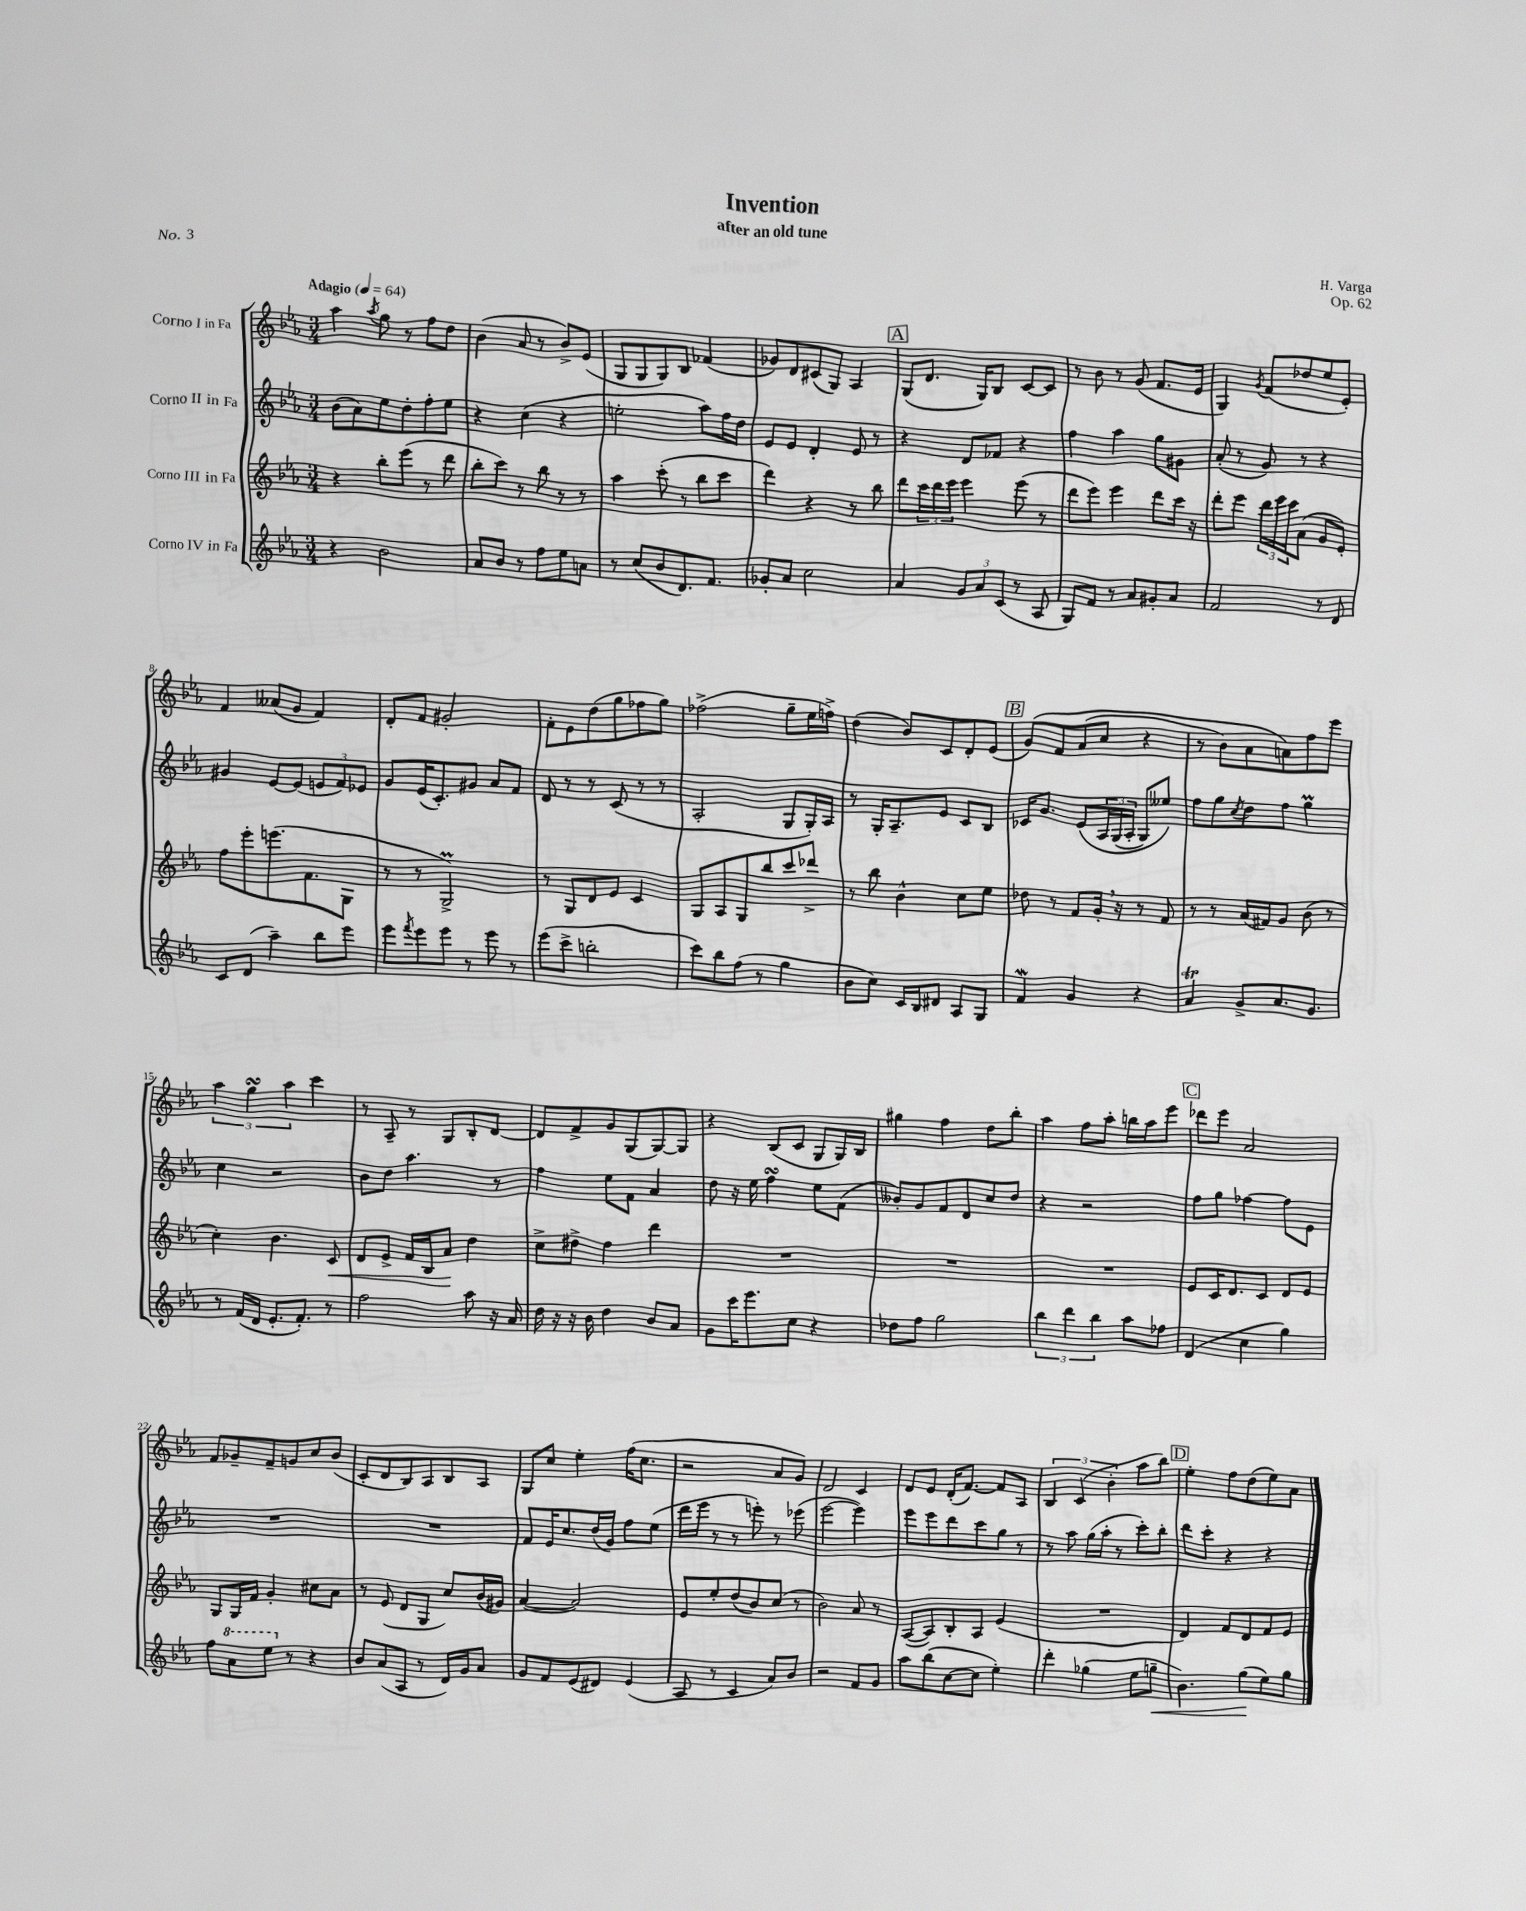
\header { title = "Invention" composer = "H. Varga" subtitle = "after an old tune" opus = "Op. 62" piece = "No. 3" }
<<
\new StaffGroup <<
\new Staff = "s0" \with { instrumentName = "Corno I in Fa" } {
    \clef treble \key ees \major \numericTimeSignature \time 3/4 \tempo "Adagio" 4 = 64
    aes''4 \acciaccatura { aes''8 } g''8 r8 f''8 d''8 |
    bes'4( aes'8 r8 bes'8->) ees'8( |
    g8 g8 g8) bes8 fes'4( |
    ges'8) d'8 cis'8( g8) aes4 |
    \mark \markup { \box "A" } g8( d'8. g16) bes8 c'8~ c'8 |
    r8 bes'8 r8 g'8( f'8. ees'16 |
    g4) \acciaccatura { g'8 } f'8( des''8 ees''8 ees'8-.) |
    f'4 aeses'8( g'8 f'4) |
    d'8-. f'8 gis'2-. |
    f'8-. ees'8 d''8( g''8 fes''8 g''8) |
    fes''2->( g''8-- ees''16 f''16->) |
    d''4( bes'8) c'8 d'8-. ees'8( |
    \mark \markup { \box "B" } g'8)\( f'8 aes'8( c''8 r4 |
    r8 bes'8) aes'8 a'8\) f''8 ees'''8 |
    \tuplet 3/2 { aes''4 g''4\turn aes''4 } c'''4 |
    r8 aes8-- r8 g8 bes8-. d'8~ |
    d'8 f'8-> g'8 g8( g8~) g8 |
    r4 bes8( c'8 g8 g16) bes16 |
    gis''4 f''4 d''8 bes''8-. |
    aes''4 f''8 aes''8-. b''16 aes''16 ees'''8 |
    \mark \markup { \box "C" } des'''8 ees'''8 aes'2 |
    f'8 ges'8-- f'8-- g'8 c''8 bes'8( |
    c'8-. d'8 bes8) aes8 bes8 aes8 |
    g8 c''8 ees''4-. f''16( c''8. |
    r2 aes'8 g'8) |
    d'2 c'4 |
    d'8 ees'8 d'16-.( f'8.~) f'8 aes8 |
    \tuplet 3/2 { bes4 c'4( bes'4-. } aes''8 bes''8) |
    \mark \markup { \box "D" } ees''4-. f''8 d''8( ees''8) aes'8 \bar "|." |
}
\new Staff = "s1" \with { instrumentName = "Corno II in Fa" } {
    \clef treble \key ees \major \numericTimeSignature \time 3/4
    bes'8( aes'8) ees''8 d''8-. f''8-. ees''8 |
    r4 c''4( r4 |
    e''2-. aes''8) f''16 d''16 |
    ees'8 ees'8 d'4-. ees'8 r8 |
    \mark \markup { \box "A" } r4 d'8 fes'8 r4 |
    f''4 aes''4 g''8 gis'8 |
    aes'8-.( r8 g'8) r8 r4 |
    gis'4 ees'8~ ees'8( \tuplet 3/2 { e'8 f'8) ees'8 } |
    g'8 ees'16( c'8.-.) gis'8 aes'8 f'8 |
    d'8 r8 r8 c'8( r8 r8 |
    aes2-. g8 g16-.) aes16 |
    r8 g16-. aes8.-- ees'8 c'8 bes8 |
    \mark \markup { \box "B" } ces'16 g'8. ees'8\( \tuplet 3/2 { aes16 g16( aes16-. } g8) eeses''8\) |
    f''8 g''8 \acciaccatura { c''8 } d''8 f''8 g''4\prall |
    c''4 r2 |
    bes'8 d''8 aes''4. r8 |
    f''4 ees''8 f'8 aes'4 |
    d''8 r16 ees''16 f''4\turn ees''8 f'8( |
    beses'8-.) g'8 f'8 d'8 c''8 d''8 |
    r4 r2 |
    \mark \markup { \box "C" } f''8 g''8 fes''4~ fes''8 ees'8 |
    R2. |
    R2. |
    f'8 ees'16 c''8. d''16( g'16) f''8 ees''8( |
    d'''16 ees'''16 r8 r8 e'''8-.) r8 ees'''8( |
    ees'''2~ ees'''4) |
    ees'''8 ees'''8 d'''8 c'''8 g''8 r8 |
    r8 aes''8 g''16( aes''16-. r8 c'''8-.) bes''8-. |
    \mark \markup { \box "D" } d'''8 c'''8-. r4 r4 \bar "|." |
}
\new Staff = "s2" \with { instrumentName = "Corno III in Fa" } {
    \clef treble \key ees \major \numericTimeSignature \time 3/4
    r4 bes''8-. ees'''8( r8 d'''8 |
    bes''8-. c'''8) r8 bes''8 r8 r8 |
    aes''4 c'''8-.( r8 bes''8 c'''8 |
    d'''4) r4 r8 bes''8 |
    \mark \markup { \box "A" } d'''8 \tuplet 3/2 { c'''16 d'''16 ees'''16 } ees'''4 ees'''8( r8 |
    d'''8 ees'''8) ees'''4 d'''8 c'''16 r16 |
    d'''8-. ees'''8 \tuplet 3/2 { d'''16 ees'''16 c'''16 } aes'8( g'8 ees'8-.) |
    f''8 ees'''8-. e'''8.( f'8. g8 |
    r8 r8 g2->\prall) |
    r8 g8 d'8 ees'8 c'4 |
    g8 aes8 g8 bes''8 c'''8 des'''8-> |
    r8 bes''8 bes'4-^ c''8 ees''8 |
    \mark \markup { \box "B" } des''8 r8 f'8 g'16-. \breathe r16 r8 f'8 |
    r8 r8 aes'16( fis'16) g'8 bes'8( r8 |
    c''4-.) bes'4. c'8\< |
    d'8 ees'8-> f'16 bes16 aes'8\! d''4 |
    c''8-> dis''8-> f''4 d'''4 |
    R2. |
    R2. |
    R2. |
    \mark \markup { \box "C" } ees'8 c'16 d'8. c'8 d'8 ees'8 |
    g8 g16 f'16 g'4-. cis''8 aes'8 |
    r8 ees'8( d'8 g8 c''8) bes'16( gis'16) |
    aes'4~( aes'2) |
    ees'8 ees''8-. d''8( bes'8) c''8( r8 |
    bes'2) aes'8 r8 |
    aes8~( aes8) bes8-. aes8 ees'4( |
    R2. |
    \mark \markup { \box "D" } d'4) f'8 d'8 f'8 ees'8 \bar "|." |
}
\new Staff = "s3" \with { instrumentName = "Corno IV in Fa" } {
    \clef treble \key ees \major \numericTimeSignature \time 3/4
    r4 bes'2 |
    aes'8 bes'8 r8 f''8 ees''8 a'8 |
    r8 c''8( bes'8 d'8.) f'8. |
    ges'8-. aes'8 c''2 |
    \mark \markup { \box "A" } aes'4 \tuplet 3/2 { g'8 aes'8 c'8( } r8 aes8 |
    g8) f'8 r8 aes'8 gis'8-. aes'8 |
    f'2 r8 d'8 |
    c'8 d'8( aes''4--) bes''8 ees'''8 |
    ees'''8 \acciaccatura { f'''8 } ees'''8 ees'''8 r8 ees'''8 r8 |
    ees'''8( c'''8-> b''2-. |
    c'''8) bes''8 f''8( r8 g''4 |
    bes'8 c''8) c'16 bes16 dis'8 aes8 g8 |
    \mark \markup { \box "B" } f'4\mordent g'4 r4 |
    aes'4\trill g'8-> aes'8. g'8. |
    r8 f'16( d'16 ees'8.-. f'8.-.) r8 |
    f''2 aes''8 r16 aes'16 |
    d''16 r16 r16 bes'16 d''4 bes'8 aes'8 |
    g'8 c'''16 ees'''8. c''8 r4 |
    des''8 f''8 g''2 |
    \tuplet 3/2 { bes''4 d'''4 bes''4 } aes''8 fes''8 |
    \mark \markup { \box "C" } d'4( c''4 g''4) |
    f''8 \ottava #1 aes''8 ees'''8 \ottava #0 r8 r4 |
    bes'8 aes'8( aes8 r8 d'16) g'16 aes'8 |
    g'8 f'8 ees'8( dis'8) ees'4( |
    aes8 r8 c'4 aes'8) bes'8 |
    r2 f'8 g'8 |
    aes''8 bes''8( c''8~ c''8 ees''4-.) |
    d'''4-. ges''4( ees''8 g''8--\< |
    \mark \markup { \box "D" } bes'4.) g''8\!( ees''8) g''8 \bar "|." |
}
>>
>>
